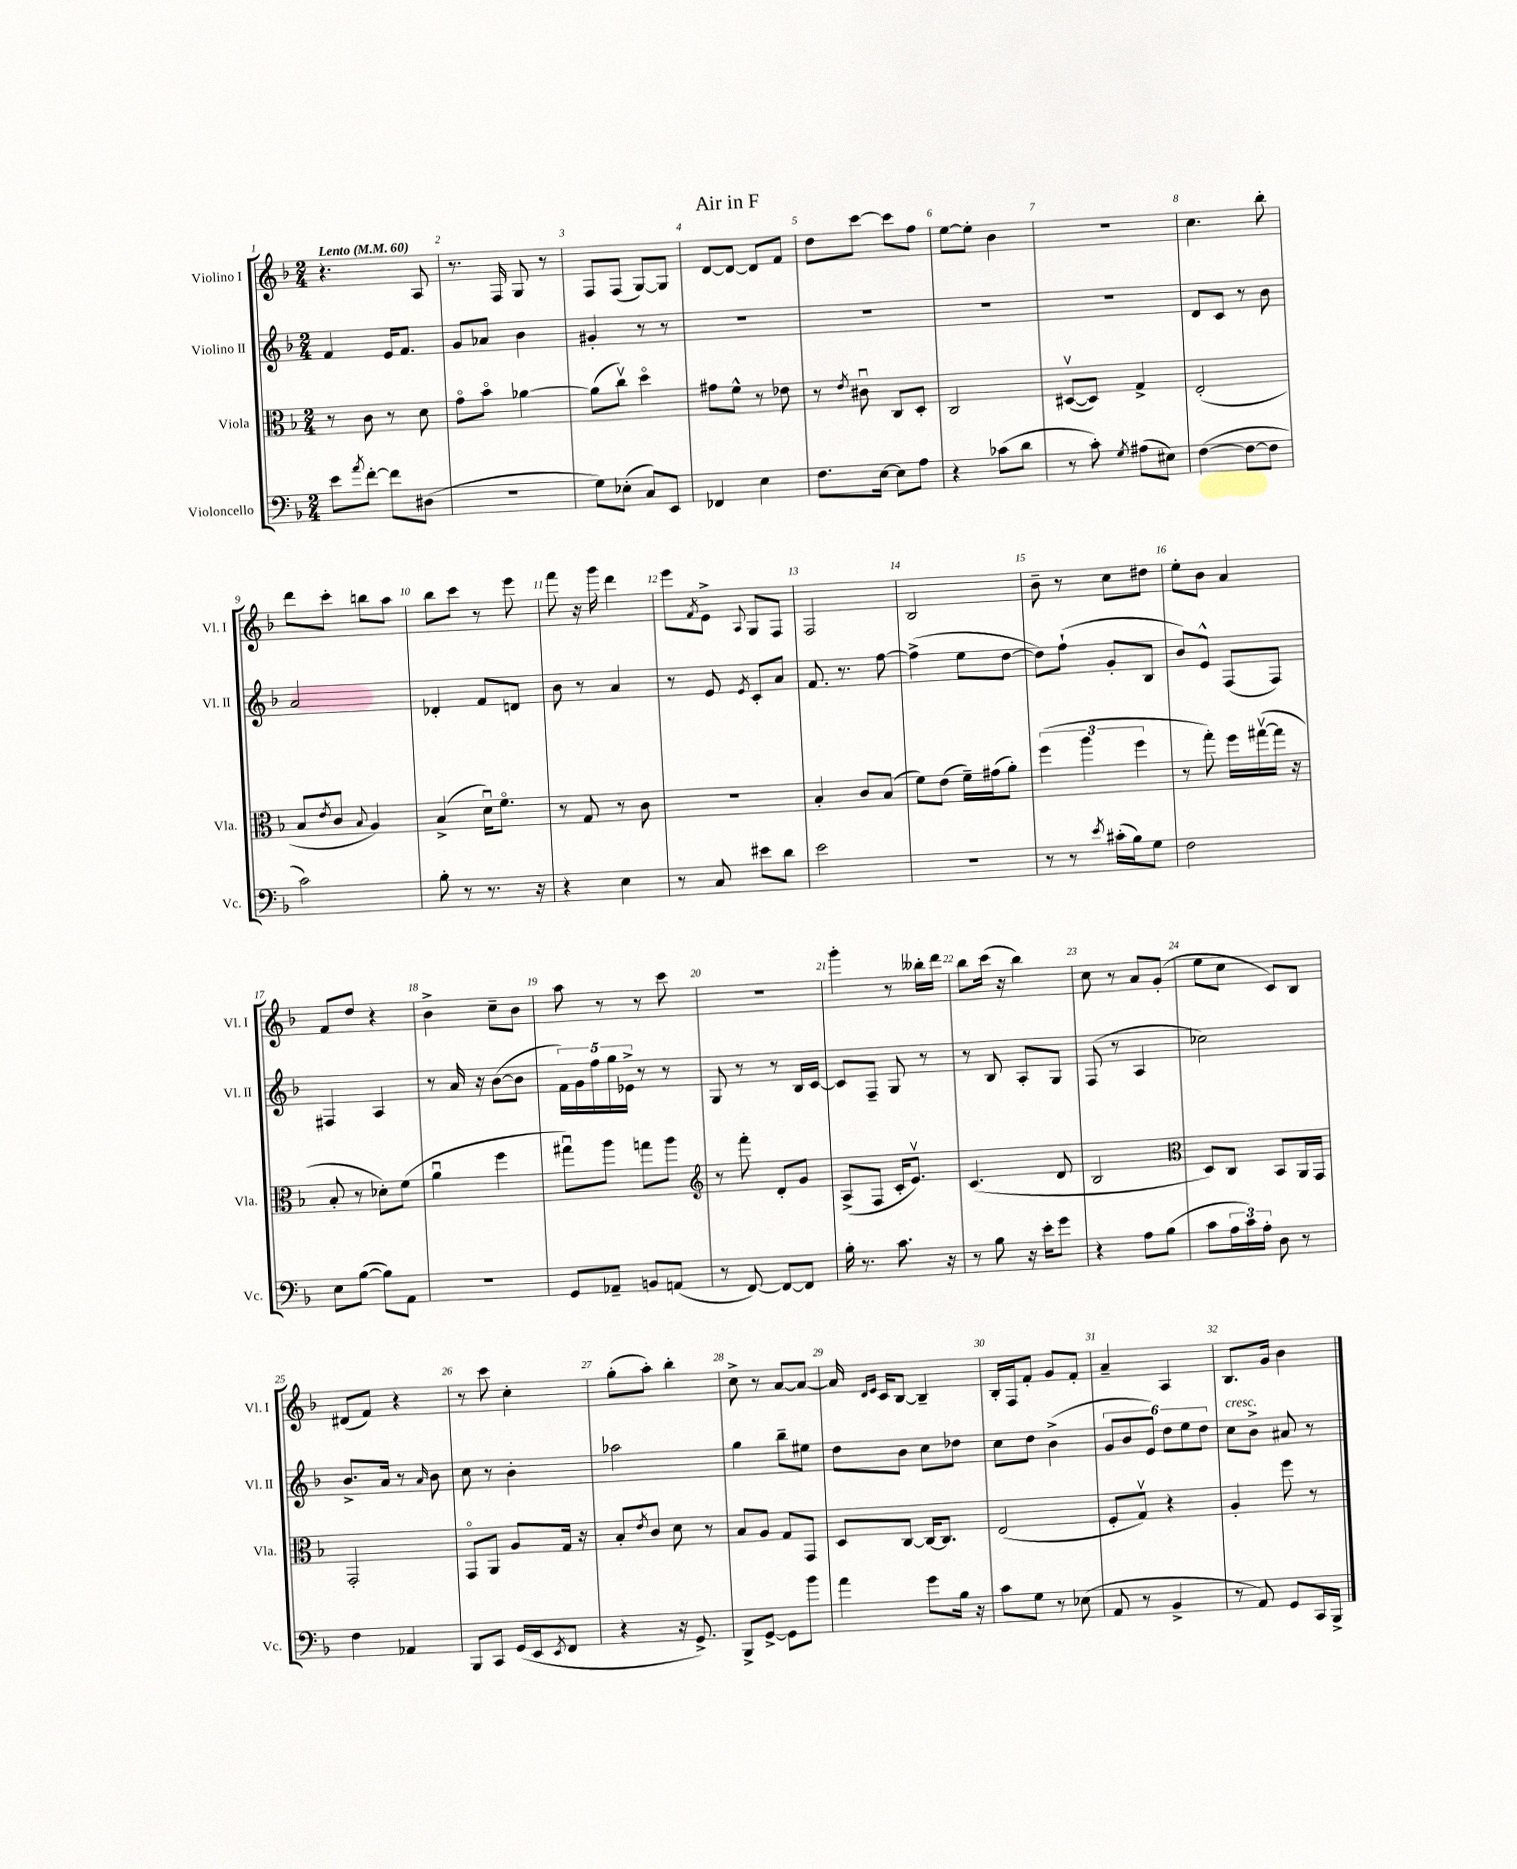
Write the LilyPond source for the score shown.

\header { title = "Air in F" }
<<
\new StaffGroup <<
\new Staff = "s0" \with { instrumentName = "Violino I" shortInstrumentName = "Vl. I" } {
    \clef treble \key f \major \numericTimeSignature \time 2/4 \tempo "Lento" 4 = 60
    r4. a8 |
    r8. f16 g8 r8 |
    f8 f8( g8~) g8 |
    d'8~ d'8~ d'8 f'8 |
    d''8 c'''8~ c'''8 f''8 |
    e''8~ e''8-. bes'4 |
    R2 |
    c''4. bes''8-. |
    d'''8 c'''8-. b''8 a''8 |
    bes''8 c'''8 r8 e'''8 |
    f'''8 r16 g'''16 d'''4 |
    e'''8 \acciaccatura { f'8 } e'8-> \appoggiatura { a8 } g8 f8 |
    f2 |
    bes2 |
    bes'8-- r8 c''8 dis''8 |
    e''8-. bes'8 a'4 |
    f'8 d''8 r4 |
    bes'4-> c''8-- bes'8 |
    a''8 r8 r8 c'''8 |
    r2 |
    g'''4-. r8 beses''16-. d'''16 |
    bes''8 c'''16( r16 bes''4) |
    c''8 r8 a'8 g'8-.( |
    e''8 c''8 c'8) bes8 |
    dis'8( f'8) r4 |
    r8 c'''8 c''4-. |
    g''8-.( a''8-.) bes''4-. |
    c''8-> r8 a'8~ a'8~ |
    a'16 \grace { d'16 e'16 } c'16 bes8~ bes4-- |
    bes16-. f16 f'8-. g'8 f'8-. |
    a'4-- a4 |
    bes8. g'16 bes'4 \bar "|." |
}
\new Staff = "s1" \with { instrumentName = "Violino II" shortInstrumentName = "Vl. II" } {
    \clef treble \key f \major \numericTimeSignature \time 2/4
    f'4 e'16 f'8. |
    g'8 aes'8 bes'4 |
    gis'4-. r8 r8 |
    R2 |
    R2 |
    R2 |
    R2 |
    d'8 c'8 r8 bes'8 |
    a'2 |
    des'4-. f'8 d'8 |
    bes'8 r8 a'4 |
    r8 e'8 \acciaccatura { e'8 } c'8-. a'8 |
    f'8. r8. f''8~ |
    f''4->( e''8 d''8~ |
    d''8) f''8-!( g'8-. bes8 |
    bes'8) e'8-^ f8( f8) |
    fis4 a4 |
    r8 a'16 r16 bes'8~( bes'8 |
    \tuplet 5/4 { f'16) g'16 f''16 g''16 ees'16-> } r8 r8 |
    g8 r8 r8 bes16 c'16~ |
    c'8 f8-- g8 r8 |
    r8 bes8 a8-. g8 |
    f8( r8 a4 |
    ces''2) |
    bes'8.-> a'16 r8 \grace { a'16 } bes'8 |
    c''8 r8 bes'4-. |
    aes''2 |
    g''4 bes''8-- eis''8 |
    d''8 bes'8 c''8 des''8 |
    c''8 d''8 bes'4->( |
    \tuplet 6/4 { g'8 bes'8 e'8) d''8 e''8 d''8 } |
    c''8^\markup { \italic "cresc." } bes'8-> ais'8 r8 \bar "|." |
}
\new Staff = "s2" \with { instrumentName = "Viola" shortInstrumentName = "Vla." } {
    \clef alto \key f \major \numericTimeSignature \time 2/4
    r8 c'8 r8 d'8 |
    g'8\flageolet bes'8\flageolet aes'4~ |
    aes'8( c''8\upbow) d''4\flageolet |
    gis'8 f'8-^ r8 ees'8 |
    r8 \acciaccatura { e'8 } cis'8\downbow c8 d8-. |
    c2 |
    dis8~\upbow( dis8) g4-> |
    e2-.( |
    bes8 \acciaccatura { e'8 } c'8 \appoggiatura { bes8 } a4) |
    bes4->( d'16\downbow) f'8.\flageolet |
    r8 g8 r8 c'8 |
    r2 |
    bes4-. c'8 bes8( |
    f'8) e'8( f'16--) gis'16( a'8-.) |
    \tuplet 3/2 { f''4( a''4 f''4 } |
    r8 g''8-.) f''16 gis''16~\upbow( gis''16 r16 |
    bes8-. r8 des'8-.) f'8( |
    a'4\downbow f''4 |
    gis''8\downbow) a''8 g''8 a''8 |
    \clef treble r8 f'''8-. d'8-. g'8 |
    a8->( f8 c'16-. e'8.\upbow) |
    c'4.( d'8 |
    bes2 |
    \clef alto d8) c8 bes,8 a,16 g,16 |
    g,2-. |
    g,8\flageolet a,8 a8 g16 r16 |
    bes8-. \acciaccatura { e'8 } c'8 d'8 r8 |
    bes8 a8 g8 g,8 |
    d8 c8~ c16~ c8. |
    e2( |
    f8-. g8\upbow) r4 |
    a4-. f''8 r8 \bar "|." |
}
\new Staff = "s3" \with { instrumentName = "Violoncello" shortInstrumentName = "Vc." } {
    \clef bass \key f \major \numericTimeSignature \time 2/4
    e'8 \acciaccatura { a'8 } f'8~-. f'8 dis8( |
    r2 |
    g8) ees8-.( c8) e,8 |
    fes,4 e4 |
    f8. e16~ e8 a8 |
    r4 ces'8( d'8 |
    r8 c'8-.) \acciaccatura { g8 } ais8( eis8) |
    f4~( f8~ f8 |
    c'2) |
    bes8-. r8 r8. r16 |
    r4 e4 |
    r8 c8 eis'8 d'8 |
    e'2 |
    R2 |
    r8 r8 \acciaccatura { e'8 } cis'16-.( bes16) g8 |
    f2 |
    e8 bes8~( bes8) a,8 |
    r2 |
    g,8 aes,8-- b,8 a,8( |
    r8 f,8~) f,8~ f,8 |
    bes16-. r8. c'8. r16 |
    r8 bes8 r16 e'16-. g'8 |
    r4 a8 bes8( |
    c'8 \tuplet 3/2 { a16 c'16) a16-. } d8 r8 |
    f4 aes,4 |
    bes,,8 c,8 g,16( e,16 \acciaccatura { e,8 } f,8 |
    r4 r16 g,8.->) |
    bes,,8-> g,8~-> g,8 bes'8 |
    a'4 g'8 bes16 r16 |
    c'8 g8 r8 ees8( |
    a,8 r8 bes,4-> |
    r8 a,8) g,8 c,16 bes,,16-> \bar "|." |
}
>>
>>
\layout { \context { \Score \override BarNumber.break-visibility = ##(#f #t #t) barNumberVisibility = #all-bar-numbers-visible } }
